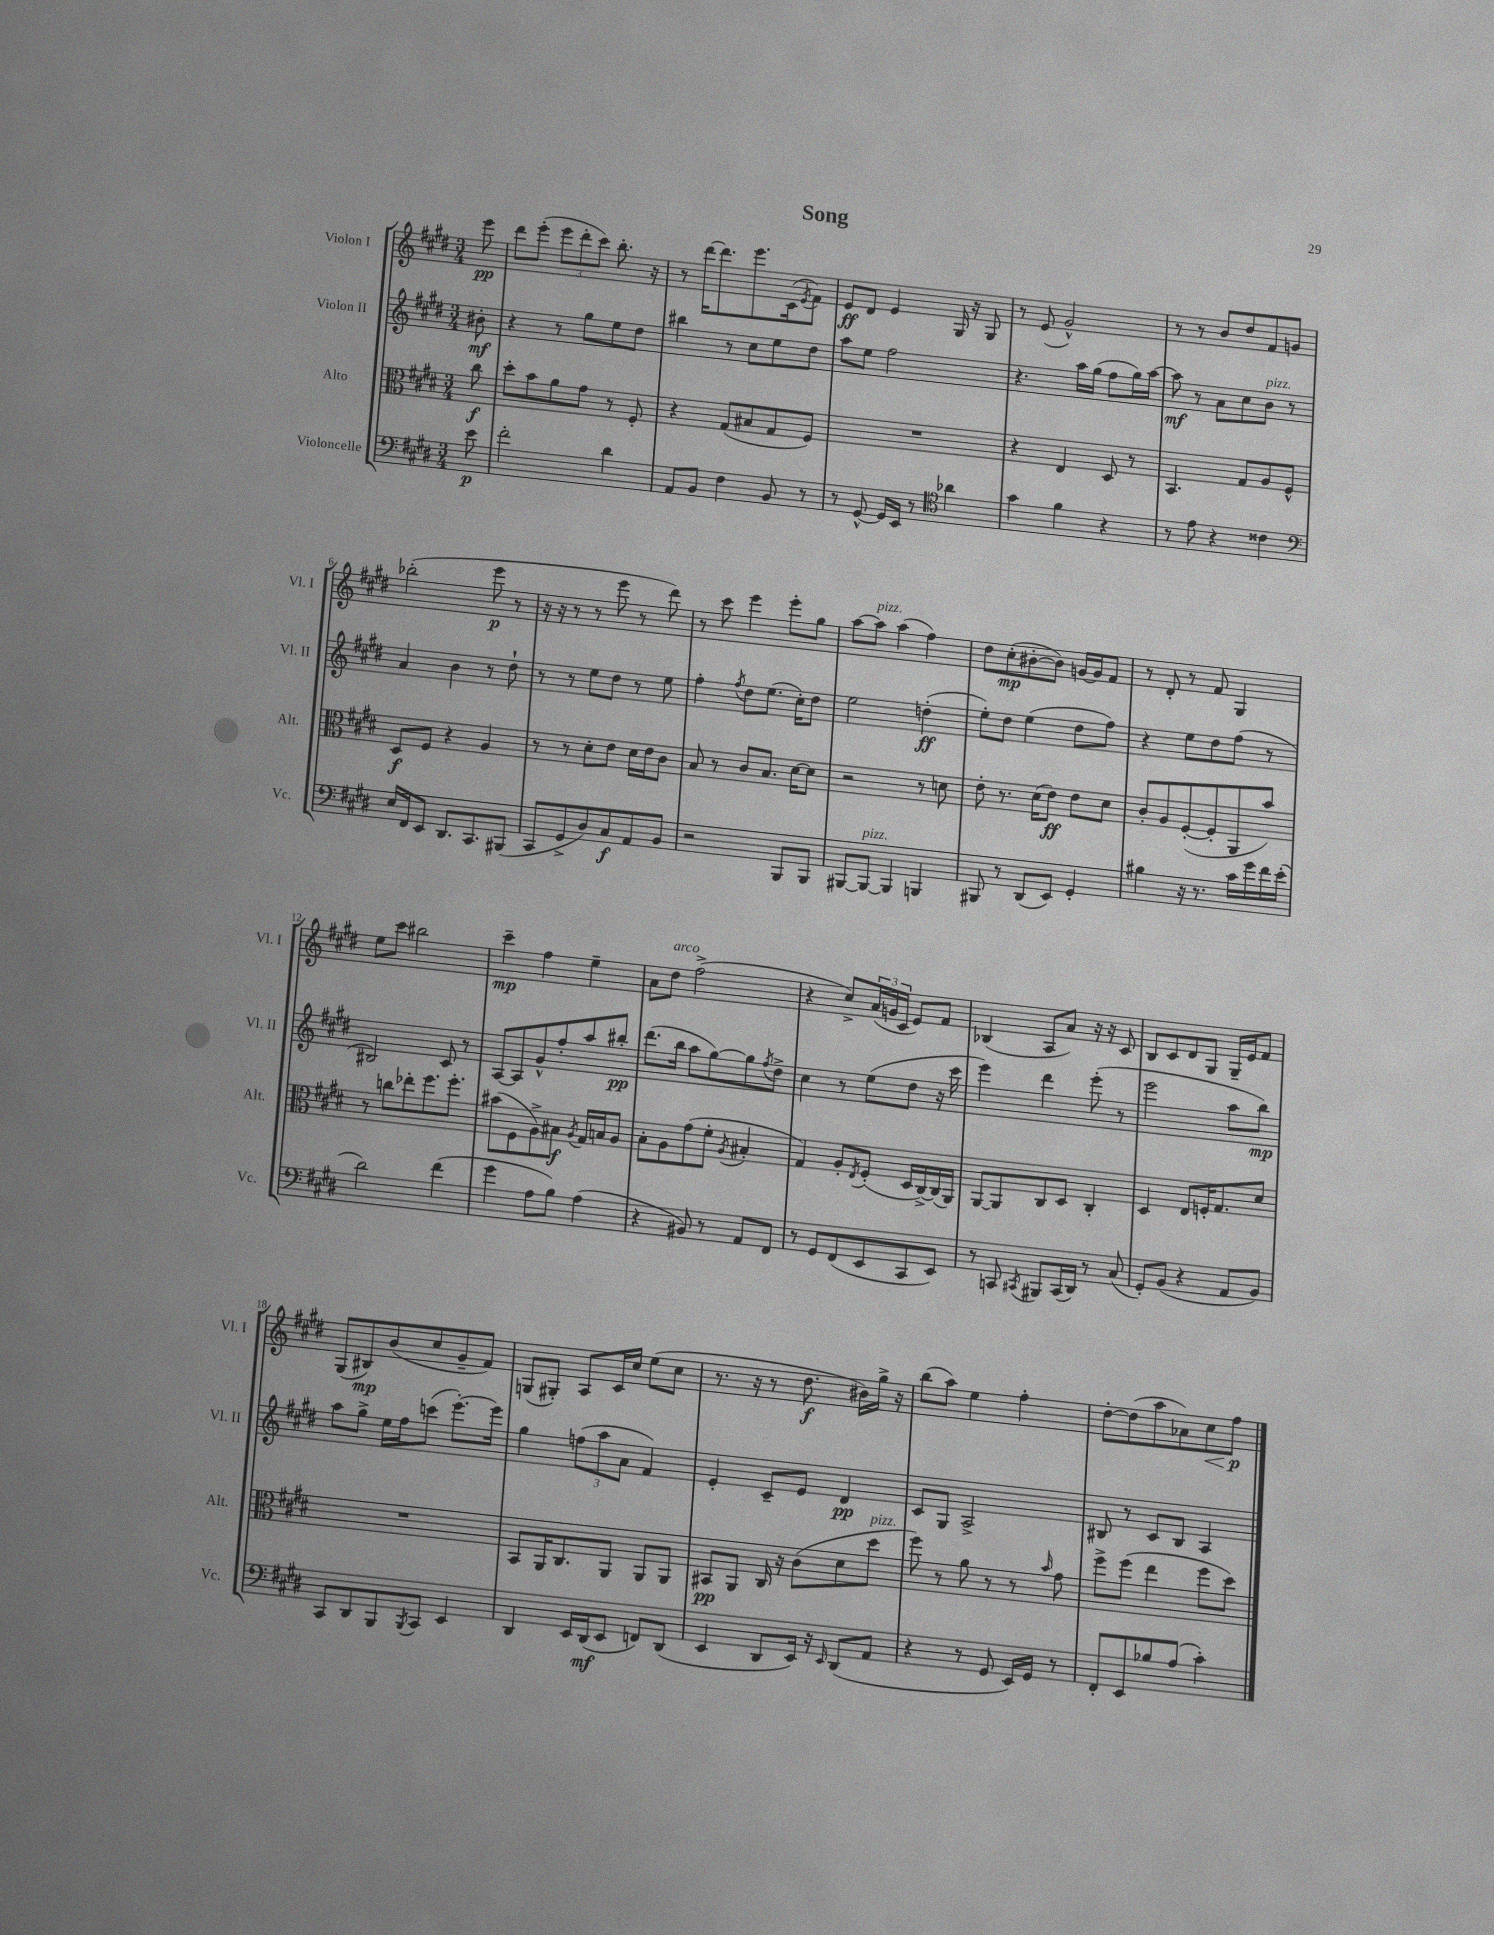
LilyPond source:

\header { title = "Song" }
<<
\new StaffGroup <<
\new Staff = "s0" \with { instrumentName = "Violon I" shortInstrumentName = "Vl. I" } {
    \clef treble \key e \major \numericTimeSignature \time 3/4 \partial 8
    e'''8\pp |
    dis'''8 e'''8-.( \tuplet 3/2 { e'''8 dis'''8-. cis'''8) } b''8.-. r16 |
    r8 dis'''16~ dis'''8. e'''8. cis'16( \acciaccatura { e'8 } fis'8) |
    e'8\ff dis'8 e'4 gis16 r16 gis8 |
    r8 e'8( gis'2-^) |
    r8 r8 b'8 dis''8 fis'8 g'8 |
    bes''2-.( e'''8\p r8 |
    r16 r16 r8 r8 e'''8 r8 dis'''8) |
    r8 cis'''8 e'''4 e'''8-. gis''8 |
    a''8~ a''8^\markup { \italic "pizz." } a''4( fis''4) |
    dis''8 cis''8-.\mp( bis'8~-. bis'8) g'16~ g'16 fis'8 |
    r8 dis'8-. r8 fis'8 gis4 |
    e''8 cis'''8 bis''2 |
    cis'''4--\mp fis''4 e''4-- |
    a'8 dis''8^\markup { \italic "arco" } fis''2->( |
    r4 cis''8->) \tuplet 3/2 { a'16( g'16 cis'16 } e'8) fis'8 |
    bes4( a8 a'8) r16 r16 cis'8 |
    b8 cis'8 dis'8 gis8 gis16-- e'16 fis'8 |
    gis8( bis8\mp) b'8( cis''8 gis'8-- fis'8) |
    g8( gis8-.) a8 cis'16 cis''16 e''8( cis''8 |
    r8. r16 r8 dis''8.\f bis'16) gis''16-> r16 |
    b''8( a''8) e''4 fis''4-. |
    dis''8~-. dis''8( a''8 aes'8) cis''8\< fis''8\p\! \bar "|." |
}
\new Staff = "s1" \with { instrumentName = "Violon II" shortInstrumentName = "Vl. II" } {
    \clef treble \key e \major \numericTimeSignature \time 3/4 \partial 8
    bis'8-.\mf |
    r4 r8 gis''8 e''8 dis''8 |
    bis''4 r8 cis''8 e''8 dis''8 |
    a''8 e''8 fis''2 |
    r4. a''16 gis''16( fis''8 gis''16) a''16~ |
    a''8\mf r8 a'8 cis''8 b'8^\markup { \italic "pizz." } r8 |
    a'4 b'4 r8 dis''8-! |
    r8 r8 e''8 dis''8 r8 e''8 |
    fis''4-. \acciaccatura { fis''8 } dis''8 e''8.( cis''16-.) dis''8 |
    e''2 d''4-.\ff( |
    e''8-.) dis''8 e''4( dis''8 fis''8) |
    r4 e''8 dis''8 fis''8( r8 |
    bis2) cis'8 r8 |
    a8~ a8 gis'8-^ fis''8-. a''8 bis''8-.\pp |
    dis'''8.( b''16 a''8 gis''8~) gis''8 \acciaccatura { fis''8 } dis''8-> |
    cis''4 r8 e''8( dis''8 r16 cis'''16 |
    e'''4) dis'''4 e'''8-.( r8 |
    e'''2 a''8 b''8\mp) |
    a''8 gis''8-> e''16 fis''16 c'''8( e'''8.~-.) e'''16 |
    gis''4 \tuplet 3/2 { f''8( a''8 a'8 } fis'4) |
    e'4-. cis'8-- e'8 dis'4\pp |
    cis'8 gis8 a2-> |
    bis8 r8 cis'8 bis8 a4 \bar "|." |
}
\new Staff = "s2" \with { instrumentName = "Alto" shortInstrumentName = "Alt." } {
    \clef alto \key e \major \numericTimeSignature \time 3/4 \partial 8
    cis''8\f |
    dis''8-. b'8 a'8 gis'8 r8 fis8-. |
    r4 gis8( bis8 gis8 fis8) |
    R2. |
    r4 e4 dis8 r8 |
    b,4. gis8 a8 fis8-^ |
    dis8\f fis8 r4 a4 |
    r8 r8 dis'8-. e'8 dis'16 e'16 cis'8 |
    b8 r8 cis'8 b8. dis'16~ dis'8 |
    r2 r8 d'8 |
    e'8-. r8. dis'16( e'8\ff) e'8 dis'8 |
    cis'8-. a8 fis8~-.( fis8-. a,8 b'8) |
    r8 c''8 ees''8-. fis''8. fis''8.-. |
    bis'8( fis8 a8->) bis8\f \acciaccatura { a8 } gis16 b16 a8 |
    b8-. a8 gis'8( fis'8-. \acciaccatura { a8 } bis4-. |
    gis4) a8-. \acciaccatura { e8 } fis8-.( dis16 cis16~->) cis16( a,16) |
    a,8~ a,8 cis8 dis8 cis4-. |
    dis4 e8 f16-. gis8. dis'8 |
    R2. |
    b,8 a,16 cis8. a,8 a,8 a,8 |
    bis,8\pp a,8 cis16 r16 cis'8( dis'8 dis''8^\markup { \italic "pizz." } |
    fis''8) r8 a'8 r8 r8 \grace { b'16 } gis'8 |
    fis''8-> fis''8( e''4 fis''8 dis''8) \bar "|." |
}
\new Staff = "s3" \with { instrumentName = "Violoncelle" shortInstrumentName = "Vc." } {
    \clef bass \key e \major \numericTimeSignature \time 3/4 \partial 8
    e'8\p |
    fis'2-. dis'4 |
    a,8 b,8 fis4 b,8 r8 |
    r8 gis,8~-^ gis,16 e,16 r8 \clef tenor aes'4 |
    gis'4 fis'4 r4 |
    r8 e'8 r4 cisis'4 |
    \clef bass e16 fis,16 e,8 dis,8. cis,8. bis,,8( |
    cis,8 gis,8-> dis8) cis8\f a,8 b,8 |
    r2 b,,8 b,,8 |
    bis,,8~ bis,,8~^\markup { \italic "pizz." } bis,,4 b,,4 |
    bis,,8 r8 dis,8( e,8) gis,4-. |
    bis4 r16 r8. cis'16 gis'16 fis'16 e'16-.( |
    dis'2) fis'4( |
    gis'4 a8 b8) a4( |
    r4 bis,8) r8 a,8 fis,8 |
    r8 gis,8 fis,8( e,8 cis,8 e,8) |
    r8 c,8 \acciaccatura { cis,8 } bis,,8 cis,16( dis,16) r8 cis8( |
    gis,8-.) b,8( r4 a,8 b,8) |
    cis,8 dis,8 b,,8 \acciaccatura { b,,8 } cis,8 e,4 |
    dis,4 e,16 dis,16\mf( e,8 f,8) dis,8( |
    e,4 dis,8 e,16) r16 \grace { e,16 } dis,8( a,8 |
    r4 r8 gis,8 e,16) gis,16 r8 |
    fis,8-. e,8 bes8 a8( cis'4-.) \bar "|." |
}
>>
>>
